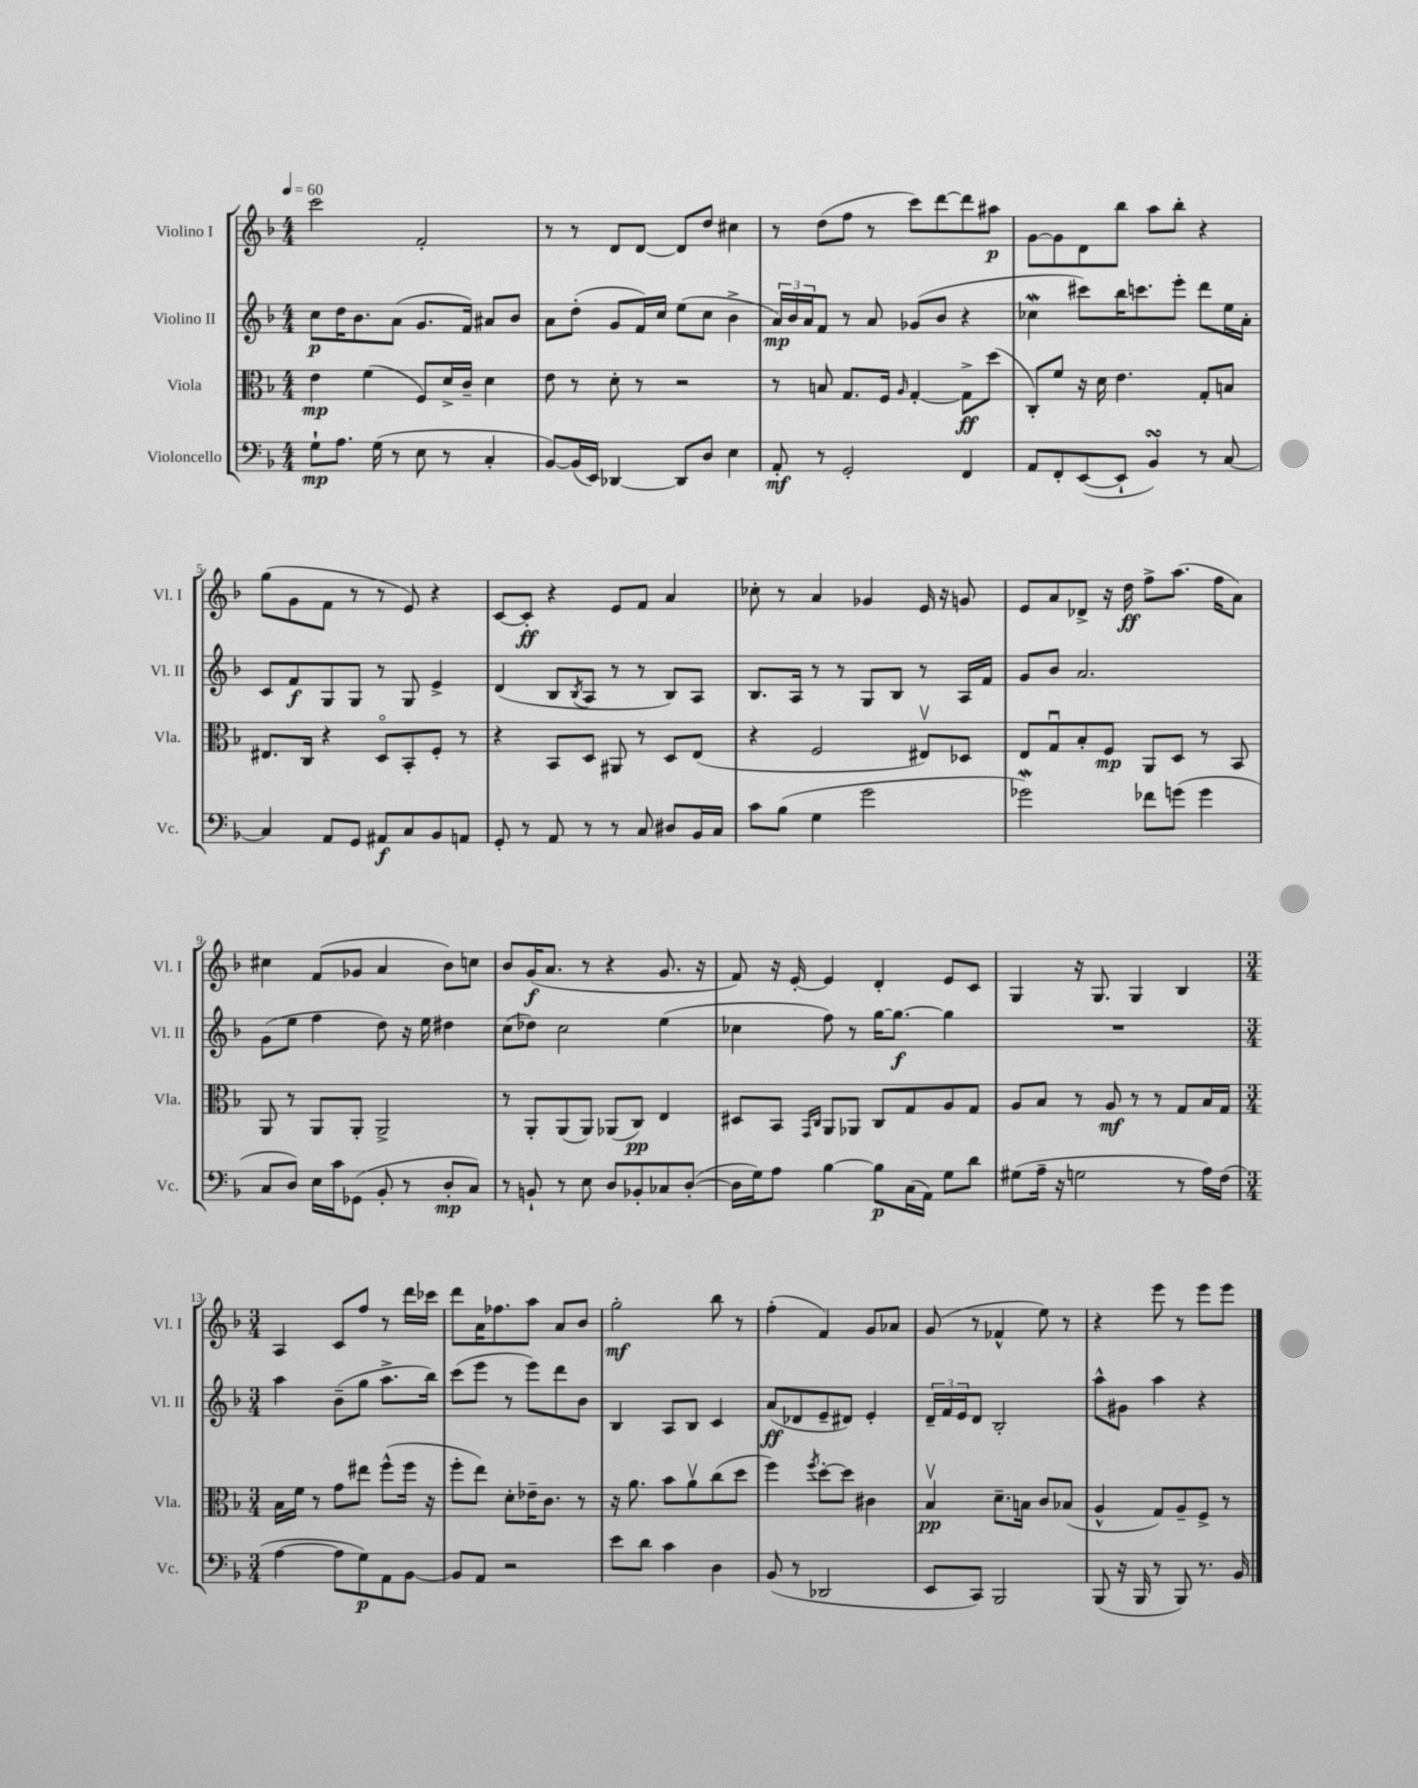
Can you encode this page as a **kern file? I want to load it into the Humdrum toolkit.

**kern	**dynam	**kern	**dynam	**kern	**dynam	**kern	**dynam
*part4	*part4	*part3	*part3	*part2	*part2	*part1	*part1
*staff4	*staff4	*staff3	*staff3	*staff2	*staff2	*staff1	*staff1
*I"Violoncello	*	*I"Viola	*	*I"Violino II	*	*I"Violino I	*
*I'Vc.	*	*I'Vla.	*	*I'Vl. II	*	*I'Vl. I	*
*clefF4	*	*clefC3	*	*clefG2	*	*clefG2	*
*k[b-]	*	*k[b-]	*	*k[b-]	*	*k[b-]	*
*M4/4	*	*M4/4	*	*M4/4	*	*M4/4	*
*MM60	*	*MM60	*	*MM60	*	*MM60	*
=1	=1	=1	=1	=1	=1	=1	=1
8G`\L	mp	4e\	mp	8cc\L	p	2ccc\	.
8.A\J	.	.	.	16dd\K	.	.	.
.	.	.	.	8.b-\	.	.	.
.	.	(4f\	.	.	.	.	.
(16G\	.	.	.	.	.	.	.
8r	.	.	.	(8a\J	.	.	.
8E\	.	8F/L)	.	8.g/L	.	2f'/	.
8r	.	16d^/L	.	.	.	.	.
.	.	16c~/JJ	.	16f/Jk)	.	.	.
4C'/	.	4d\	.	8a#X/L	.	.	.
.	.	.	.	8b-/J	.	.	.
=2	=2	=2	=2	=2	=2	=2	=2
[8BB-/L)	.	8e\	.	8a\L	.	8r	.
(16BB-/L]	.	8r	.	(8dd'\J	.	8r	.
16EE/JJ)	.	.	.	.	.	.	.
[4DD-X/	.	8d'\	.	8g/L	.	8d/L	.
.	.	8r	.	16f/L)	.	[8d/J	.
.	.	.	.	16cc/JJ	.	.	.
8DD-/L]	.	2r	.	(8ee\L	.	8d/L]	.
8D/J	.	.	.	8cc\J	.	8dd/J	.
4E\	.	.	.	4b-^\	.	4cc#X\	.
=3	=3	=3	=3	=3	=3	=3	=3
8AA'/	mf	8r	.	24a/LL)	mp	8r	.
.	.	.	.	24b-/	.	.	.
.	.	.	.	24a/J	.	.	.
8r	.	8Bn/	.	8f/J	.	(8dd\L	.
2GG'/	.	8.G/L	.	8r	.	8ff\J	.
.	.	.	.	8a/	.	8r	.
.	.	16F/Jk	.	.	.	.	.
.	.	16qqA/	.	.	.	.	.
.	.	[4G'/	.	(8g-X/L	.	8ccc\L)	.
.	.	.	.	8b-/J	.	[8ddd\	.
4FF/	.	8G^\L]	ff	4r	.	8ddd\]	.
.	.	(8dd\J	.	.	.	8aa#X\J	p
=4	=4	=4	=4	=4	=4	=4	=4
8AA/L	.	8C'/L)	.	4cc-Xw\	.	[8g\L	.
8FF'/	.	8f/J	.	.	.	8g\]	.
([8EE/	.	16r	.	8ccc#X\L)	.	8d\	.
.	.	16d\	.	.	.	.	.
8EE`/J]	.	4.e\	.	16bb-\K	.	8bb-\J	.
.	.	.	.	8.cccn\	.	.	.
4BB-sSSs/)	.	.	.	.	.	8aa\L	.
.	.	.	.	8eee'\J	.	8bb-'\J	.
8r	.	8G'/L	.	8ddd\L	.	4r	.
[8C/	.	8Bn/J	.	16ee\L	.	.	.
.	.	.	.	16a'\JJ	.	.	.
!!LO:LB:g=z
=5	=5	=5	=5	=5	=5	=5	=5
4C/]	.	8.E#X/L	.	8c/L	.	(8gg\L	.
.	.	.	.	8f/	f	8g\	.
.	.	16C/Jk	.	.	.	.	.
8AA/L	.	4r	.	8G/	.	8f\J	.
8GG/J	.	.	.	8G/J	.	8r	.
8AA#X/L	f	8D/L	.	8r	.	8r	.
8C/	.	8BB-'/	.	8G/	.	8e/)	.
8BB-/	.	8F'/J	.	4e^/	.	4r	.
8AAn/J	.	8r	.	.	.	.	.
=6	=6	=6	=6	=6	=6	=6	=6
8GG'/	.	4r	.	(4d/	.	[8c/L	.
8r	.	.	.	.	.	8c'/J]	ff
8AA/	.	8BB-/L	.	8B-/L	.	4r	.
.	.	.	.	8qB-/	.	.	.
8r	.	8D/J	.	8A/J	.	.	.
8r	.	8AA#X/	.	8r	.	8e/L	.
8C/	.	8r	.	8r	.	8f/J	.
8D#X/L	.	8D/L	.	8B-/L)	.	4a/	.
16BB-/L	.	(8E/J	.	8A/J	.	.	.
16C/JJ	.	.	.	.	.	.	.
=7	=7	=7	=7	=7	=7	=7	=7
8c\L	.	4r	.	8.B-/L	.	8cc-X'\	.
(8B-\J	.	.	.	.	.	8r	.
.	.	.	.	16A/Jk	.	.	.
4G\	.	2F/	.	8r	.	4a/	.
.	.	.	.	8r	.	.	.
2g\	.	.	.	8G/L	.	4g-X/	.
.	.	.	.	8B-/J	.	.	.
.	.	8E#Xv/L)	.	8r	.	16e/	.
.	.	.	.	.	.	16r	.
.	.	8D-X/J	.	16A/LL	.	8gn/	.
.	.	.	.	16f/JJ	.	.	.
=8	=8	=8	=8	=8	=8	=8	=8
2g-Xw\)	.	8E/L	.	8g/L	.	8e/L	.
.	.	8Gu/	.	8b-/J	.	8a/	.
.	.	8B-'/	.	2.a/	.	8d-X^/J	.
.	.	8F/J	mp	.	.	16r	.
.	.	.	.	.	.	16dd\	ff
8f-X\L	.	8AA/L	.	.	.	8ff^\L	.
(8gn\J	.	8D/J	.	.	.	(8.aa\J	.
4g\	.	8r	.	.	.	.	.
.	.	.	.	.	.	16ff\KL	.
.	.	8BB-/	.	.	.	8a\J)	.
!!LO:LB:g=z
=9	=9	=9	=9	=9	=9	=9	=9
8C/L	.	8AA/	.	(8g\L	.	4cc#X\	.
8D/J)	.	8r	.	8ee\J	.	.	.
16E\LL	.	8AA/L	.	4ff\	.	(8f/L	.
16c\J	.	.	.	.	.	.	.
(8GG-X\J	.	8AA'/J	.	.	.	8g-X/J	.
8BB-'/	.	2AA^/	.	8dd\)	.	4a/	.
8r	.	.	.	16r	.	.	.
.	.	.	.	16ee\	.	.	.
8D'/L	mp	.	.	4dd#X\	.	8b-\L)	.
8C/J)	.	.	.	.	.	8ccn\J	.
=10	=10	=10	=10	=10	=10	=10	=10
8r	.	8r	.	(8cc\L	.	8b-/L	.
8BBn`/	.	8AA'/L	.	8dd-X\J)	.	(16g/K	f
.	.	.	.	.	.	8.a/J	.
8r	.	(8AA/	.	2cc\	.	.	.
8E\	.	8AA/J)	.	.	.	8r	.
8D/L	.	(8AA-X/L	.	.	.	4r	.
8BB-X'/	.	8C/J)	pp	.	.	.	.
8C-X/	.	4E/	.	(4ee\	.	8.g/	.
([8D'/J	.	.	.	.	.	.	.
.	.	.	.	.	.	16r	.
=11	=11	=11	=11	=11	=11	=11	=11
16D\LL]	.	8D#X/L	.	4cc-X\	.	8f/)	.
16G\J)	.	.	.	.	.	.	.
8A\J	.	8BB-/J	.	.	.	16r	.
.	.	.	.	.	.	[16e'/	.
.	.	16qqGG/LL	.	.	.	.	.
.	.	16qqC/JJ	.	.	.	.	.
[4B-\	.	8AA/L	.	8ff\)	.	4e/]	.
.	.	8AA-X/J	.	8r	.	.	.
8B-\L]	p	8C/L	.	[16gg\KL	.	4d'/	.
.	.	.	.	8.gg\J_	f	.	.
(16C\L	.	8G/	.	.	.	.	.
16AA\JJ)	.	.	.	.	.	.	.
8G\L	.	8A/	.	4gg\]	.	8e/L	.
8d\J	.	8G/J	.	.	.	8c/J	.
=12	=12	=12	=12	=12	=12	=12	=12
(8G#X\L	.	8A/L	.	1r	.	4G/	.
16A~\Jk	.	8B-/J	.	.	.	.	.
16r	.	.	.	.	.	.	.
2Gn\	.	8r	.	.	.	16r	.
.	.	.	.	.	.	8.G/	.
.	.	8A/	mf	.	.	.	.
.	.	8r	.	.	.	4G/	.
.	.	8r	.	.	.	.	.
8r	.	8G/L	.	.	.	4B-/	.
16A\LL)	.	16B-/L	.	.	.	.	.
(16F\JJ	.	16G/JJ	.	.	.	.	.
!!LO:LB:g=z
=13	=13	=13	=13	=13	=13	=13	=13
*M3/4	*	*M3/4	*	*M3/4	*	*M3/4	*
[4A\	.	16B-\LL	.	4aa\	.	4A/	.
.	.	16f\JJ	.	.	.	.	.
.	.	8r	.	.	.	.	.
8A\L]	.	8g\L	.	(8b-~\L	.	8c/L	.
8G\)	p	8ee#X\J	.	8gg\J	.	8ff/J	.
8AA\	.	(8ff^^\L	.	8.aa^\L	.	8r	.
[8BB-\J	.	16ff\Jk	.	.	.	16ddd\LL	.
.	.	16r	.	16bb-\Jk)	.	16ccc-X\JJ	.
=14	=14	=14	=14	=14	=14	=14	=14
8BB-/L]	.	8ff'\L	.	(8ccc\L	.	8ddd\L	.
8AA/J	.	8ee\J)	.	8eee\J	.	16a\K	.
.	.	.	.	.	.	8.ff-X\	.
2r	.	8d'\L	.	8r	.	.	.
.	.	16e-X~\K	.	8eee\L)	.	8aa\J	.
.	.	8.c\J	.	.	.	.	.
.	.	.	.	8ddd\	.	8a/L	.
.	.	8r	.	8b-\J	.	8b-/J	.
=15	=15	=15	=15	=15	=15	=15	=15
8e\L	.	16r	.	4B-/	.	2gg'\	mf
.	.	8.a\	.	.	.	.	.
8d\J	.	.	.	.	.	.	.
4c\	.	8b-\L	.	8A/L	.	.	.
.	.	8av\	.	8B-/J	.	.	.
4D\	.	(8cc\	.	4c/	.	8bb-\	.
.	.	8dd\J	.	.	.	8r	.
=16	=16	=16	=16	=16	=16	=16	=16
(8BB-/	.	4ff\)	.	(8a/L	ff	(4ff'\	.
8r	.	.	.	8d-X/	.	.	.
.	.	8qff/	.	.	.	.	.
2DD-X/	.	[8dd'\L	.	8e~/	.	4f/)	.
.	.	8dd\J]	.	8d#X/J)	.	.	.
.	.	4c#X\	.	4e'/	.	8g/L	.
.	.	.	.	.	.	8a-X/J	.
=17	=17	=17	=17	=17	=17	=17	=17
8EE/L	.	4B-v/	pp	24d~/LL	.	(8g/	.
.	.	.	.	24f/	.	.	.
.	.	.	.	24e/J	.	.	.
8CC/J)	.	.	.	8d/J	.	8r	.
2BBB-/	.	8.d~\L	.	2B-'/	.	4f-X^^/	.
.	.	16Bn\Jk	.	.	.	.	.
.	.	8c/L	.	.	.	8ee\)	.
.	.	(8B-X/J	.	.	.	8r	.
=18	=18	=18	=18	=18	=18	=18	=18
(8BBB-/	.	4A^^/	.	8aa^^\L	.	4r	.
16r	.	.	.	8g#X\J	.	.	.
16BBB-/	.	.	.	.	.	.	.
8r	.	8G/L)	.	4aa\	.	8eee\	.
8BBB-/)	.	8A~/	.	.	.	8r	.
8.r	.	8F^/J	.	4r	.	8eee\L	.
.	.	8r	.	.	.	8eee\J	.
16BB-/	.	.	.	.	.	.	.
==	==	==	==	==	==	==	==
*-	*-	*-	*-	*-	*-	*-	*-
